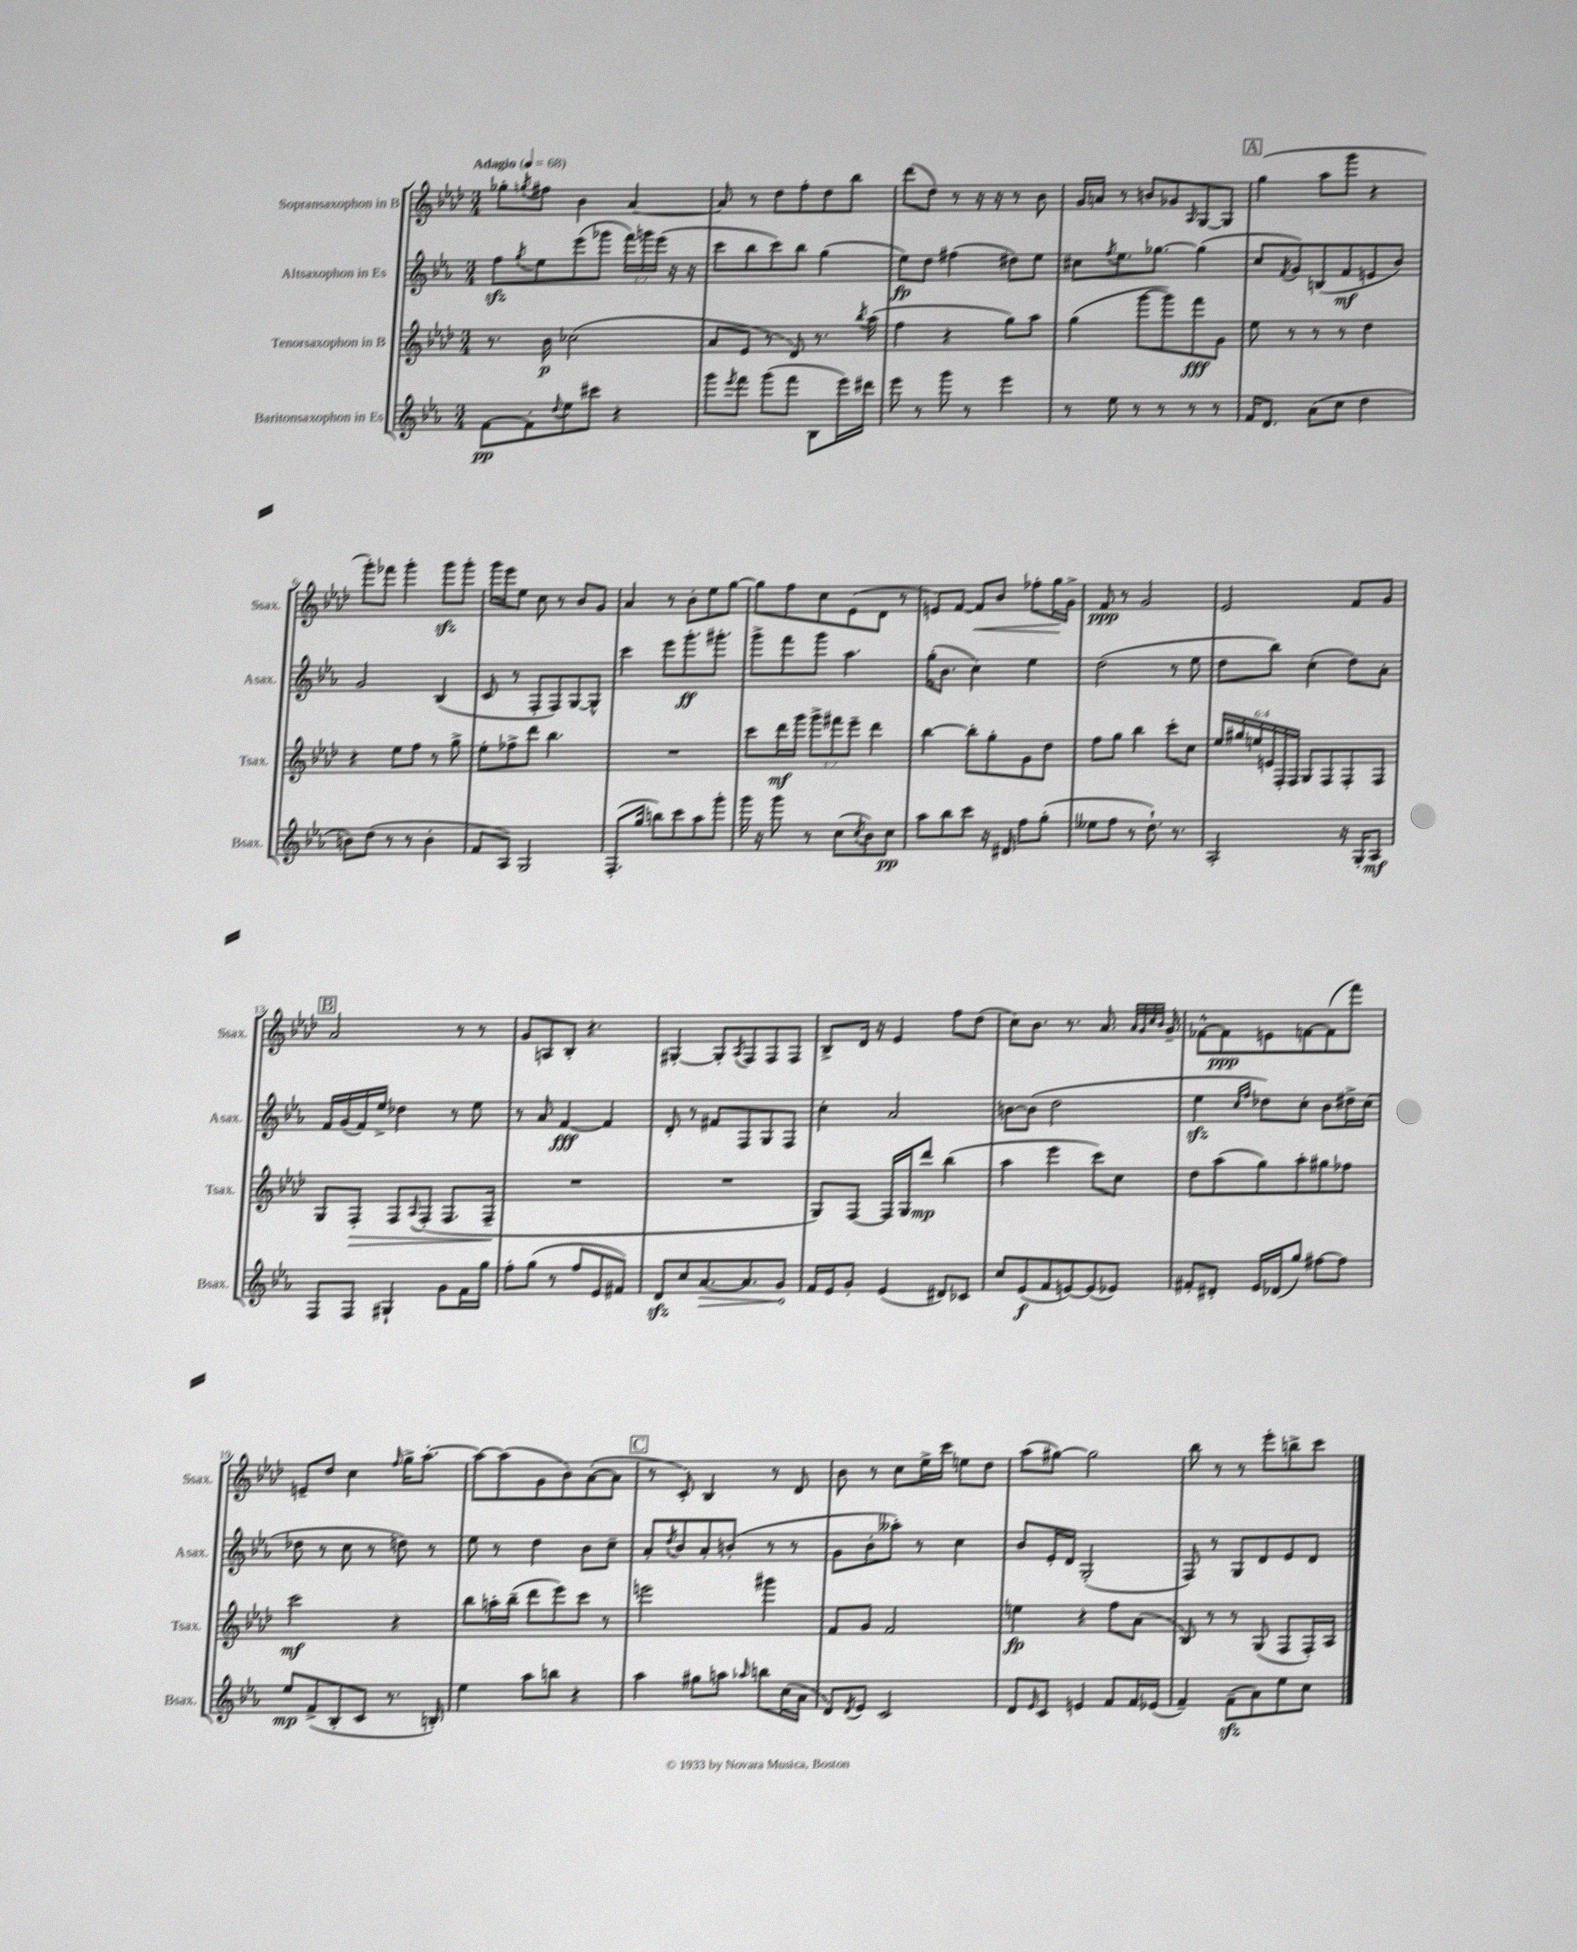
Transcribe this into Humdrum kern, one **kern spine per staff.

**kern	**dynam	**kern	**dynam	**kern	**dynam	**kern	**dynam
*part4	*part4	*part3	*part3	*part2	*part2	*part1	*part1
*staff4	*staff4	*staff3	*staff3	*staff2	*staff2	*staff1	*staff1
*I"Baritonsaxophon in Es	*	*I"Tenorsaxophon in B	*	*I"Altsaxophon in Es	*	*I"Sopransaxophon in B	*
*I'Bsax.	*	*I'Tsax.	*	*I'Asax.	*	*I'Ssax.	*
*clefG2	*	*clefG2	*	*clefG2	*	*clefG2	*
*k[b-e-a-]	*	*k[b-e-a-d-]	*	*k[b-e-a-]	*	*k[b-e-a-d-]	*
*M3/4	*	*M3/4	*	*M3/4	*	*M3/4	*
*MM68	*	*MM68	*	*MM68	*	*MM68	*
=1	=1	=1	=1	=1	=1	=1	=1
!	!	!	!	!	!	!LO:TX:a:B:t=Adagio	!
[8f\L	pp	8.r	.	8ffzz\L	.	8gg-X'\L	.
.	.	.	.	8qgg/	.	8qggn/	.
8f'\]	.	.	.	8ee-\	.	8ff#X\J	.
.	.	16b-\	p	.	.	.	.
8qqdd/	.	.	.	.	.	.	.
8ee-\	.	(2cc-X\	.	(8eee-\	.	4b-\	.
8ccc#X\J	.	.	.	8ggg-X\J	.	.	.
4r	.	.	.	24fff\LL)	.	[4a-/	.
.	.	.	.	24gggn\	.	.	.
.	.	.	.	(24eee-\JJ	.	.	.
.	.	.	.	16r	.	.	.
.	.	.	.	16r	.	.	.
=2	=2	=2	=2	=2	=2	=2	=2
8ggg\L	.	8a-/L	.	8ccc\L	.	8a-/]	.
8qeee-/	.	.	.	.	.	.	.
8fff\J	.	8e-/J	.	8bb-\	.	8r	.
(8ggg\L	.	8r	.	8ccc\)	.	8dd-\L	.
8fff\J	.	8d-/)	.	8bb-\J	.	8ff'\	.
8B-\L	.	8.r	.	(4gg\	.	8dd-\	.
16eee-\L)	.	.	.	.	.	8bb-\J	.
.	.	8qbb-/	.	.	.	.	.
16ddd#X\JJ	.	(16aa-\	.	.	.	.	.
=3	=3	=3	=3	=3	=3	=3	=3
8eee-\	.	4ff\	.	8ee-\L)	fp	(8ddd-\L	.
8r	.	.	.	8dd\J	.	8dd-\J)	.
8ggg\	.	4r	.	(4ff#X\	.	8r	.
8r	.	.	.	.	.	16r	.
.	.	.	.	.	.	16r	.
4eee-\	.	8gg\L)	.	8dd#X\L)	.	8r	.
.	.	8aa-\J	.	8ee-\J	.	8b-\	.
=4	=4	=4	=4	=4	=4	=4	=4
8r	.	(4gg\	.	8cc#X\L	.	16g/LL	.
.	.	.	.	.	.	16an/JJ	.
.	.	.	.	8qff/	.	.	.
8ee-\	.	.	.	8.ee-\	.	8r	.
8r	.	[8ggg\L	.	.	.	8bn/L	.
.	.	.	.	[8.gg-X\J	.	.	.
8r	.	8ggg\])	.	.	.	8g-X/	.
.	.	.	.	.	.	16qqA-/	.
8r	.	8fff\	fff	(4gg-\]	.	[8G/	.
8r	.	8g\J	.	.	.	8G/J]	.
!!LO:REH:place=s1:t=A
=5	=5	=5	=5	=5	=5	=5	=5
16f/KL	.	8ee-\	.	8cc/L	.	(4gg\	.
8.d/J	.	.	.	.	.	.	.
.	.	.	.	8qf/	.	.	.
.	.	8r	.	8g/)	.	.	.
(8a-\L	.	8r	.	(8Bn/	.	8aa-\L	.
8cc\J	.	8r	.	8f/	mf	8ggg\J	.
4dd\	.	4dd-\	.	8en/	.	4r	.
.	.	.	.	8b-/J)	.	.	.
!!LO:LB:g=z
=6	=6	=6	=6	=6	=6	=6	=6
8bn\L)	.	4r	.	2g/	.	8ggg'\L)	.
(8dd\J	.	.	.	.	.	8fff-X\J	.
8r	.	8ee-\L	.	.	.	4ggg'\	.
8r	.	8ff\J	.	.	.	.	.
4b'\	.	8r	.	(4B-/	.	8gggzz\L	.
.	.	8gg^\	.	.	.	8ggg'\J	.
=7	=7	=7	=7	=7	=7	=7	=7
8f/L	.	8ee-'\L	.	8c/	.	16ggg\LL	.
.	.	.	.	.	.	16eee-\J	.
8A-/J)	.	8ff-X^\	.	8r	.	8ee-\J	.
2G/	.	8ddd-\J	.	8F'/L	.	8cc\	.
.	.	4.bb-\	.	8F/)	.	8r	.
.	.	.	.	[8G/	.	8b-/L	.
.	.	.	.	8G^^/J]	.	8g/J	.
=8	=8	=8	=8	=8	=8	=8	=8
(8.F'/L	.	2.r	.	4ccc\	.	4a-/	.
16gg/Jk	.	.	.	.	.	.	.
8bbn\L)	.	.	.	8eee-\L	.	8r	.
8ccc\	.	.	.	8.ggg'\	ff	8b-'\L	.
8aa-\	.	.	.	.	.	8ee-\	.
.	.	.	.	8.ggg#X'\J	.	.	.
8ggg'\J	.	.	.	.	.	[8gg\J	.
=9	=9	=9	=9	=9	=9	=9	=9
16ggg\	.	8ccc\L	.	8ggg^\L	.	8gg\L]	.
16r	.	.	.	.	.	.	.
8ggg\	.	16ddd-\L	mf	8fff\	.	8ff\	.
.	.	16ggg\JJ	.	.	.	.	.
8r	.	12ggg^\L	.	8ggg\J	.	8cc\	.
.	.	12fff#X\	.	.	.	.	.
(8cc\L	.	.	.	4.aa-\	.	(8e-\	.
.	.	12eee-~\J	.	.	.	.	.
8qcc/	.	.	.	.	.	.	.
8b-\)	.	4ddd-\	.	.	.	8d-\J	.
8cc\J	pp	.	.	.	.	8r	.
=10	=10	=10	=10	=10	=10	=10	=10
8aa-\L	.	[4bb-\	.	(16gg'\KL	.	8en/L)	.
.	.	.	.	8.b-\J	.	.	.
8bb-\	.	.	.	.	.	[8f/J	.
!	!	!	!	!	!	!	!LO:HP:b
8ccc\J	.	8bb-'\L]	.	4cc\)	.	8f/L]	<
16r	.	8gg'\	.	.	.	8b-/J	.
16d#X/	.	.	.	.	.	.	.
8ff\L	.	8g\	.	4ee-\	.	8ff-X'\L	.
(8gg'\J	.	8dd-\J	.	.	.	16gg\L	.
.	.	.	.	.	.	16g^\JJ	[
=11	=11	=11	=11	=11	=11	=11	=11
8ee--X\L	.	8ff\L	.	(2dd\	.	8f/	ppp
8ff\J	.	8gg\J	.	.	.	8r	.
8r	.	4bb-\	.	.	.	2g/	.
8.dd`\)	.	.	.	.	.	.	.
.	.	8ccc'\L	.	8r	.	.	.
8.r	.	.	.	.	.	.	.
.	.	8cc\J	.	8ee-\	.	.	.
=12	=12	=12	=12	=12	=12	=12	=12
2A-'/	.	24ee-/LL	.	8dd\L	.	2e-/	.
.	.	24gg#X/	.	.	.	.	.
.	.	24een/	.	.	.	.	.
.	.	24en/	.	8bb-\J)	.	.	.
.	.	24F'/	.	.	.	.	.
.	.	24F/JJ	.	.	.	.	.
.	.	8G/L	.	(4cc'\	.	.	.
.	.	8F/	.	.	.	.	.
16r	.	8F'/	.	8dd\L)	.	8f/L	.
16G'/KL	.	.	.	.	.	.	.
8A-/J	mf	8F/J	.	8a-'\J	.	8g/J	.
!!LO:LB:g=z
!!LO:REH:place=s1:t=B
=13	=13	=13	=13	=13	=13	=13	=13
8F/L	.	8G/L	.	16f/LL	.	2a-/	.
.	.	.	.	(16g/	.	.	.
!	!	!	!LO:HP:b	!	!	!	!
8F/J	.	8F'/J	>	16f/)	.	.	.
.	.	.	.	16ee-^/JJ	.	.	.
4G#X`/	.	8F/L	.	4dd-X\	.	.	.
.	.	8qqA-/	.	.	.	.	.
.	.	(8F'/J	.	.	.	.	.
8g\L	.	8.F/L	.	8r	.	8r	.
16f\L	.	.	.	8ee-\	.	8r	.
16gg\JJ	.	16F~/Jk	.	.	.	.	.
.	.	.	]	.	.	.	.
=14	=14	=14	=14	=14	=14	=14	=14
8ff'\L	.	2.r	.	8r	.	8g/L	.
(8gg\J	.	.	.	8a-/	.	8An/	.
8r	.	.	.	[4f/	fff	8B-'/J	.
8ff/L	.	.	.	.	.	4.r	.
8e-/	.	.	.	4f/]	.	.	.
8f#X/J)	.	.	.	.	.	.	.
=15	=15	=15	=15	=15	=15	=15	=15
8dzz/L	.	2.r	.	8d'/	.	[4G#X'/	.
8cc/	.	.	.	8r	.	.	.
!	!LO:HP:b	!	!	!	!	!	!
[8.a-/	>	.	.	8f#X/L	.	8G#'/L]	.
.	.	.	.	.	.	8qA-/	.
.	.	.	.	8F/	.	8F/	.
8.a-/]	.	.	.	.	.	.	.
.	.	.	.	8G/	.	8F/	.
8g/J	.	.	.	8F/J	.	8F/J	.
.	]	.	.	.	.	.	.
=16	=16	=16	=16	=16	=16	=16	=16
16f/LL	.	8G/L)	.	4cc'\	.	8B-^/L	.
16e-/J	.	.	.	.	.	.	.
8g'/J	.	[8F/J	.	.	.	16d-/Jk	.
.	.	.	.	.	.	16r	.
(4e-/	.	16F/LL]	.	2a-/	.	4e-/	.
.	.	16G/J	.	.	.	.	.
.	.	8ddd-/J	mp	.	.	.	.
8d#X/L)	.	(4bb-\	.	.	.	8ff\L	.
8c-X/J	.	.	.	.	.	(8dd-\J	.
=17	=17	=17	=17	=17	=17	=17	=17
8cc/L	.	4aa-\	.	[8bn\L	.	8cc\L)	.
(8e-/	f	.	.	(8b\J]	.	8.b-\J	.
8f/	.	4eee-\	.	2dd\	.	.	.
.	.	.	.	.	.	8.r	.
[8en/)	.	.	.	.	.	.	.
(8e/]	.	8ccc\L)	.	.	.	8.a-/	.
8e-X/J)	.	8cc\J	.	.	.	.	.
.	.	.	.	.	.	32qqa-/LLL	.
.	.	.	.	.	.	32qqg/	.
.	.	.	.	.	.	32qqcc/	.
.	.	.	.	.	.	32qqb-/JJJ	.
.	.	.	.	.	.	16g~/	.
=18	=18	=18	=18	=18	=18	=18	=18
8f#X'/L	.	8dd-\L	.	4ee-zz\	.	[8f-X^^\L	.
8d#X'/J	.	(8aa-\	.	.	.	8f-\]	ppp
.	.	.	.	16qqcc/LL	.	.	.
.	.	.	.	16qqff/JJ	.	.	.
16e-/LL	.	8gg\)	.	8dd-X\L)	.	8en\	.
(16d-X/J	.	.	.	.	.	.	.
8gg/J)	.	8aa-'\	.	8cc'\J	.	[8fn\	.
[8ff#X\L	.	8gg#X\	.	8b-\L	.	(8f\]	.
8ff#\J]	.	8ff-X\J	.	16dd#X^\L	.	8fff\J)	.
.	.	.	.	(16cc\JJ	.	.	.
!!LO:LB:g=z
=19	=19	=19	=19	=19	=19	=19	=19
8ee-/L	mp	2ccc\	mf	8dd-X\	.	8en~/L	.
(8f^/	.	.	.	8r	.	8dd-/J	.
8B-'/	.	.	.	8cc\	.	4cc\	.
8c/J	.	.	.	8r	.	.	.
.	.	.	.	.	.	16qqff/	.
8.r	.	4r	.	8ddn\)	.	16gg^\KL	.
.	.	.	.	.	.	[8.aa-'\J	.
.	.	.	.	8r	.	.	.
16Bn'/)	.	.	.	.	.	.	.
=20	=20	=20	=20	=20	=20	=20	=20
4ee-\	.	8bb-\L	.	8ee-\	.	8aa-\L_	.
.	.	16aan'\L	.	8r	.	(8aa-\]	.
.	.	(16bb-~\JJ	.	.	.	.	.
8aa-\L	.	8ddd-\L	.	4dd\	.	8g\	.
8bbn\J	.	8eee-\)	.	.	.	8b-\)	.
4r	.	8ccc\J	.	8b-\L	.	([8a-'\	.
.	.	8r	.	8cc~\J	.	8a-\J]	.
!!LO:REH:place=s1:t=C
=21	=21	=21	=21	=21	=21	=21	=21
4aa-\	.	2eeen\	.	8a-'/L	.	8r	.
.	.	.	.	8qdd/	.	.	.
.	.	.	.	8b-/	.	8c'/)	.
8gg#X\L	.	.	.	8a-'/	.	4B-/	.
8aan\J	.	.	.	(8bn'/J	.	.	.
16qqaa-X/	.	.	.	.	.	.	.
8bbn\L	.	4ggg#X\	.	8r	.	8r	.
(16cc\L	.	.	.	8r	.	8d-/	.
16a-\JJ	.	.	.	.	.	.	.
=22	=22	=22	=22	=22	=22	=22	=22
8d/L)	.	8f/L	.	8g\L	.	8b-\	.
8qd/	.	.	.	.	.	.	.
8e-/J	.	8g/J	.	8b-'\	.	8r	.
2c/	.	2f/	.	8aa--X'\J)	.	8cc\L	.
.	.	.	.	8r	.	16ee-^\L	.
.	.	.	.	.	.	16ccc\JJ	.
.	.	.	.	4cc\	.	8een\L	.
.	.	.	.	.	.	8dd-\J	.
=23	=23	=23	=23	=23	=23	=23	=23
8d/L	.	4een\	fp	8b-/L	.	(8aa-\L	.
16qqe-/	.	.	.	.	.	.	.
8c/J	.	.	.	16e-'/L	.	[8gg#X\J)	.
.	.	.	.	16d/JJ	.	.	.
4en/	.	4r	.	(2G'/	.	2gg#\]	.
8f/L	.	8ff\L	.	.	.	.	.
16f/L	.	(8a-\J	.	.	.	.	.
(16e-X/JJ	.	.	.	.	.	.	.
=24	=24	=24	=24	=24	=24	=24	=24
4f~/)	.	8B-/)	.	8F/)	.	8bb-\	.
.	.	8r	.	8r	.	8r	.
(8fzz~\L	.	8r	.	8G/L	.	8r	.
8a-\)	.	(8G/	.	8d/	.	8eee-'\L	.
8ee-\	.	8F/L	.	8e-/	.	8bbn^\	.
8cc\J	.	16F'/L)	.	8d/J	.	8ccc\J	.
.	.	16A-/JJ	.	.	.	.	.
==	==	==	==	==	==	==	==
*-	*-	*-	*-	*-	*-	*-	*-
